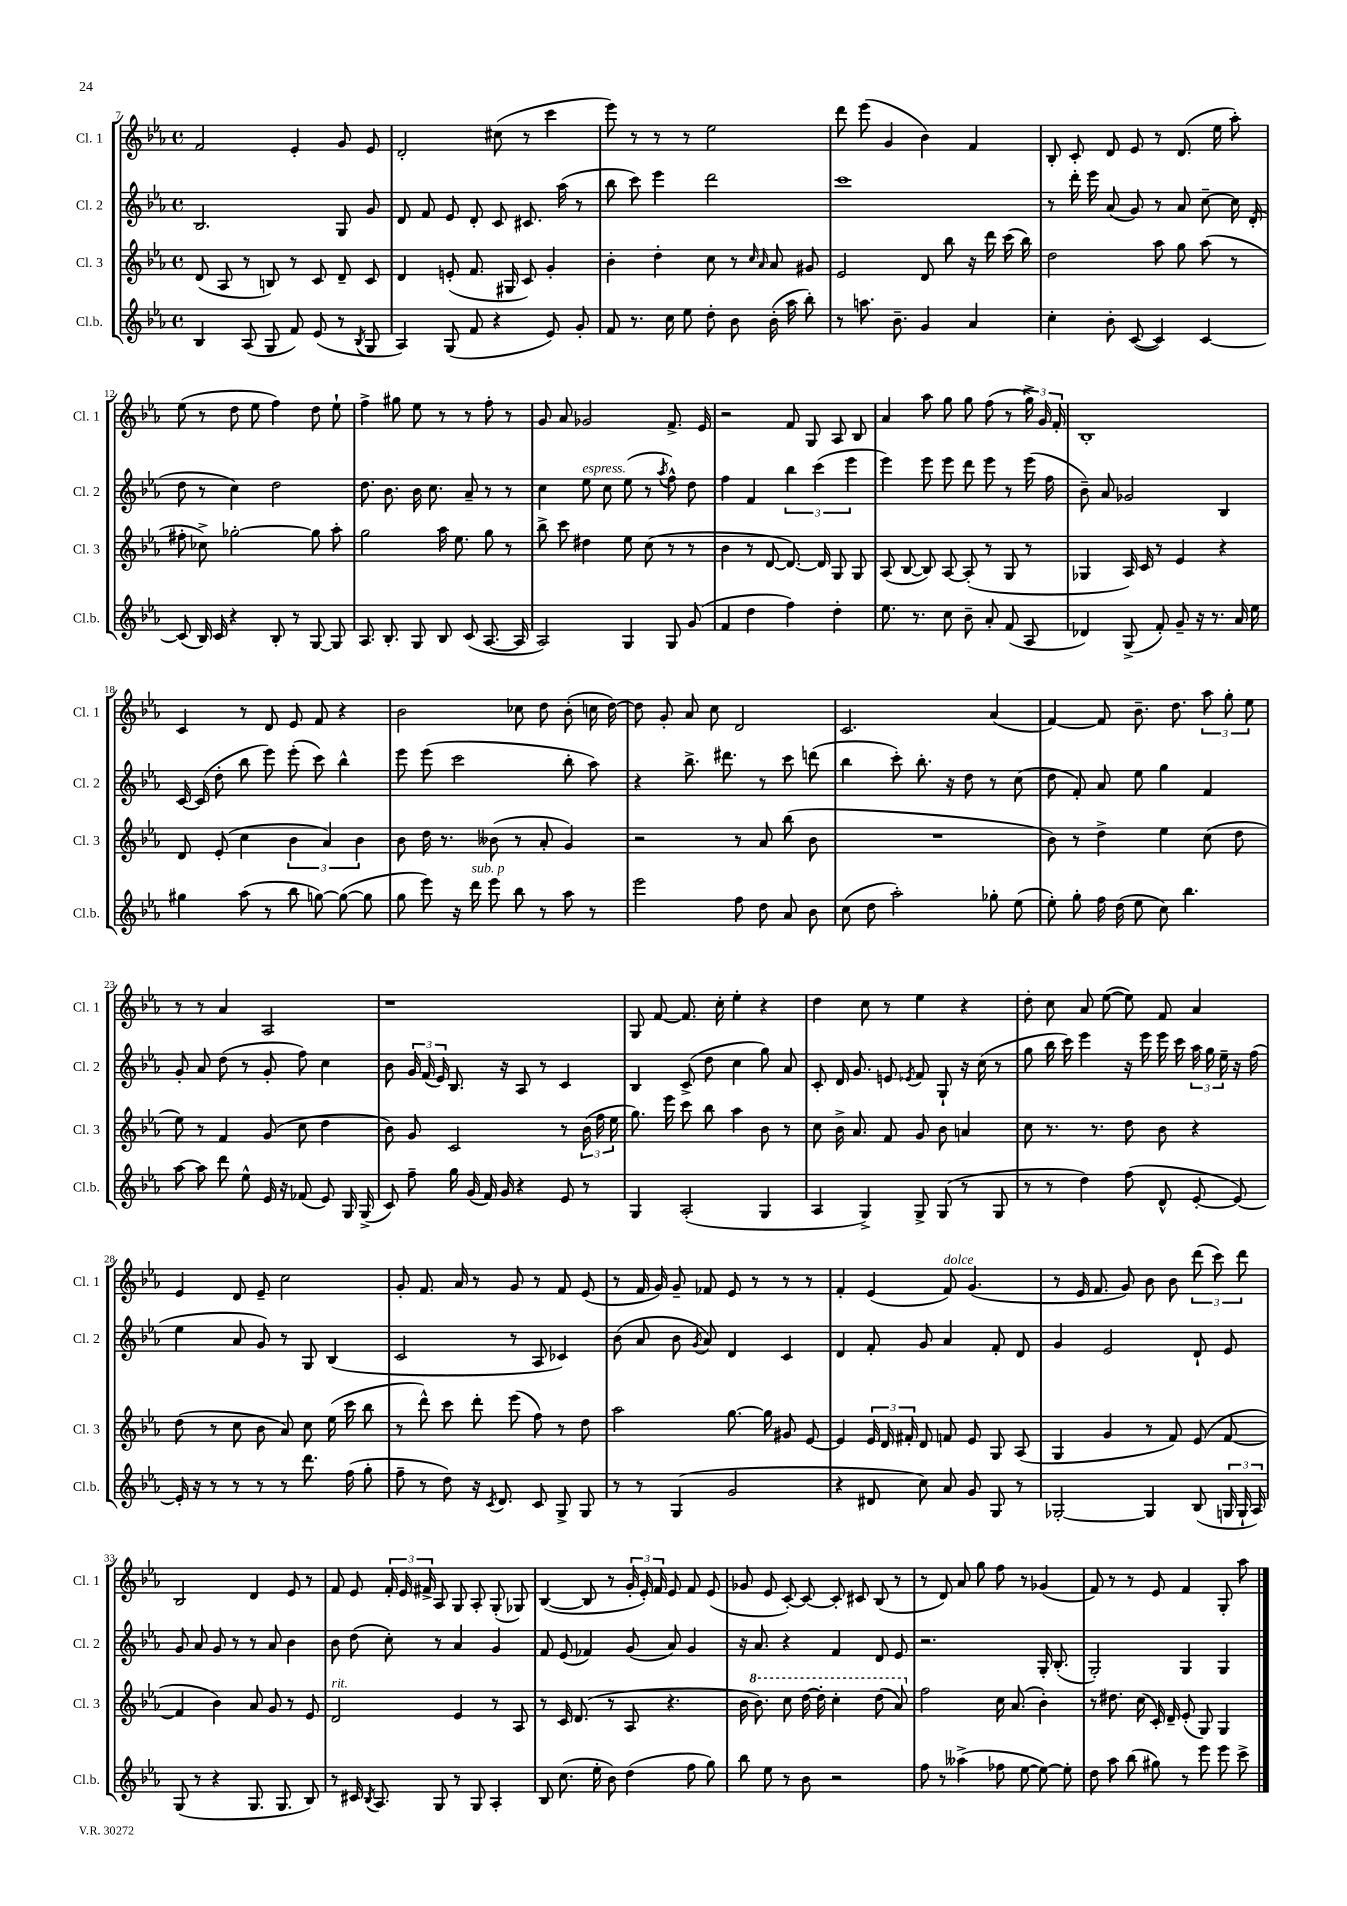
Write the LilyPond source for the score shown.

<<
\new StaffGroup <<
\new Staff = "s0" \with { instrumentName = "Cl. 1" shortInstrumentName = "Cl. 1" } {
    \clef treble \key ees \major \defaultTimeSignature \time 4/4
    \autoBeamOff f'2 ees'4-. g'8 ees'8 |
    d'2-. cis''8( r8 c'''4 |
    ees'''8) r8 r8 r8 ees''2 |
    d'''8 ees'''8( g'4 bes'4) f'4 |
    bes8-. c'8-. d'8 ees'8 r8 d'8.( ees''16 aes''8-.) |
    ees''8( r8 d''8 ees''8 f''4) d''8 ees''8-! |
    f''4-> gis''8 ees''8 r8 r8 f''8-. r8 |
    g'8 aes'8 ges'2 f'8.-> ees'16 |
    r2 f'8 g8 aes8 bes8 |
    aes'4 aes''8 g''8 g''8 f''8( r8 \tuplet 3/2 { g''16->) g'16 f'16-. } |
    bes1-. |
    c'4 r8 d'8 ees'8 f'8 r4 |
    bes'2 ces''8 d''8 bes'8-.( c''16 d''16~) |
    d''8 g'8-. aes'8 c''8 d'2 |
    c'2. aes'4( |
    f'4~) f'8 bes'8.-- d''8. \tuplet 3/2 { aes''8 g''8-. ees''8 } |
    r8 r8 aes'4 aes2 |
    r1 |
    g8 f'8~ f'8. c''16-. ees''4-. r4 |
    d''4 c''8 r8 ees''4 r4 |
    d''8-. c''8 aes'8 ees''8~( ees''8) f'8 aes'4 |
    ees'4 d'8 ees'8-- c''2 |
    g'8-. f'8. aes'16 r8 g'8 r8 f'8 ees'8( |
    r8 f'16 g'16) g'8-- fes'8 ees'8 r8 r8 r8 |
    f'4-. ees'4( f'8^\markup { \italic "dolce" }) g'4.( |
    r8 ees'16 f'8. g'8) bes'8 bes'8 \tuplet 3/2 { d'''8( c'''8) d'''8 } |
    bes2 d'4 ees'8 r8 |
    f'8 ees'8 \tuplet 3/2 { f'16-. ees'16 fis'16-> } aes8 g8 aes8-. g8-.( ges8) |
    bes4~( bes8 r8 \tuplet 3/2 { g'16-. ees'16-.) f'16 } ees'8 f'8 ees'8( |
    ges'8 ees'8 c'8~-.) c'8~ c'8-. cis'8 bes8( r8 |
    r8 d'8) aes'8 g''8 f''8 r8 ges'4( |
    f'8) r8 r8 ees'8 f'4 g8-. aes''8 \bar "|." |
}
\new Staff = "s1" \with { instrumentName = "Cl. 2" shortInstrumentName = "Cl. 2" } {
    \clef treble \key ees \major \defaultTimeSignature \time 4/4
    \autoBeamOff bes2. g8 g'8 |
    d'8 f'8 ees'8 d'8-. c'8 cis'8. aes''16( r8 |
    bes''8 c'''8) ees'''4 d'''2 |
    c'''1 |
    r8 d'''16-. ees'''16 aes'8( g'8) r8 aes'8 c''8~-- c''16 d'16-.( |
    d''8 r8 c''4) d''2 |
    d''8. bes'8. bes'16 c''8. aes'8-- r8 r8 |
    c''4 ees''8^\markup { \italic "espress." } c''8 ees''8( r8 \acciaccatura { aes''8 } f''8-^) d''8 |
    f''4 f'4 \tuplet 3/2 { bes''4 c'''4( ees'''4 } |
    ees'''4) ees'''8 ees'''8 d'''8 ees'''8 r8 ees'''16( f''16 |
    bes'8--) aes'8 ges'2 bes4 |
    c'16~ c'16( d''8-. bes''8 ees'''8) ees'''8-.( c'''8) bes''4-^ |
    ees'''8 ees'''8( c'''2 bes''8-. aes''8) |
    r4 bes''8.-> dis'''8. r8 c'''8 d'''8( |
    bes''4 c'''8-.) bes''8.-. r16 d''8 r8 c''8( |
    d''8 f'8-.) aes'8 ees''8 g''4 f'4 |
    g'8-. aes'8 d''8( r8 g'8-. f''8) c''4 |
    bes'8 \tuplet 3/2 { g'16 f'16( ees'16) } bes8. r16 aes8 r8 c'4 |
    bes4 c'8->( d''8 c''4 g''8) aes'8 |
    c'8-. d'16 g'8. e'8 \acciaccatura { ees'8 } f'8 g8-! r16 c''16( r8 |
    g''8 bes''16 c'''16) ees'''4 r16 ees'''16 ees'''16 c'''16 \tuplet 3/2 { aes''16 g''16 ees''16-- } r16 f''16( |
    ees''4 aes'8 g'8) r8 g8 bes4( |
    c'2 r8 aes8 ces'4) |
    bes'8( aes'8 bes'8 \acciaccatura { g'8 } aes'8) d'4 c'4 |
    d'4 f'8-. g'8 aes'4 f'8-. d'8 |
    g'4 ees'2 d'8-! ees'8 |
    g'8 aes'8 g'8 r8 r8 aes'8 bes'4 |
    bes'8 d''8( c''8-.) r8 aes'4 g'4 |
    f'8 ees'8( fes'4) g'8( aes'8) g'4 |
    r16 aes'8. r4 f'4 d'8 ees'8 |
    r2. g16-. bes8.-.( |
    g2-.) g4 g4 \bar "|." |
}
\new Staff = "s2" \with { instrumentName = "Cl. 3" shortInstrumentName = "Cl. 3" } {
    \clef treble \key ees \major \defaultTimeSignature \time 4/4
    \autoBeamOff d'8( aes8 r8 b8) r8 c'8 d'8-- c'8 |
    d'4 e'8-.( f'8. gis16 c'8) g'4-. |
    bes'4-. d''4-. c''8 r8 \grace { c''16 aes'16 } aes'8 gis'8 |
    ees'2 d'8 bes''8 r16 d'''16 c'''16( bes''16) |
    d''2 aes''8 g''8 aes''8( r8 |
    fis''8-. ces''8->) ges''2~-. ges''8 aes''8-. |
    g''2 aes''16 ees''8. g''8 r8 |
    bes''8-> c'''8 dis''4 ees''8 c''8( r8 r8 |
    bes'4 r8 d'8~ d'8.~) d'16 g8 g8 |
    aes8( bes8~ bes8) aes8~ aes8-.( r8 g8 r8 |
    ges4 aes16) c'16 r8 ees'4 r4 |
    d'8 ees'8-.( c''4 \tuplet 3/2 { bes'4 aes'4) bes'4 } |
    bes'8 d''16 r8. beses'8( r8 aes'8-. g'4) |
    r2 r8 aes'8 bes''8( bes'8 |
    R1 |
    bes'8) r8 d''4-> ees''4 c''8( d''8 |
    ees''8) r8 f'4 g'8( c''8 d''4 |
    bes'8) g'8 c'2 r8 \tuplet 3/2 { bes'16( f''16 ees''16 } |
    g''8.) ees'''16 c'''8 bes''8 aes''4 bes'8 r8 |
    c''8 bes'16-> aes'8. f'8 g'8 bes'8 a'4 |
    c''8 r8. r8. d''8 bes'8 r4 |
    d''8( r8 c''8 bes'8 aes'8) c''8 ees''16( c'''16 bes''8 |
    r8 d'''8-^) c'''8 d'''8-. ees'''8( f''8) r8 d''8 |
    aes''2 g''8.~ g''16 gis'8 ees'8~ |
    ees'4 \tuplet 3/2 { ees'16 d'16 fis'16-. } d'8 f'8 ees'8 g8 aes8( |
    g4 g'4 r8 f'8) ees'8( f'8~ |
    f'4 bes'4) aes'8 g'8 r8 ees'8 |
    d'2^\markup { \italic "rit." } ees'4 r8 aes8 |
    r8 c'16 d'8.( r8 aes8 r4. |
    bes'16 \ottava #1 bes''8.) c'''8 d'''16~ d'''16-. c'''4-. d'''8( aes''8) \ottava #0 |
    f''2 c''16 aes'8.( bes'4-.) |
    r8 dis''8. c''16( c'16-.) d'16-- ees'8-.( g8) g4 \bar "|." |
}
\new Staff = "s3" \with { instrumentName = "Cl.b." shortInstrumentName = "Cl.b." } {
    \clef treble \key ees \major \defaultTimeSignature \time 4/4
    \autoBeamOff bes4 aes8( g8 f'8) ees'8( r8 \acciaccatura { bes8 } g8 |
    aes4) g8( f'8 r4 ees'8) g'8-. |
    f'8 r8. c''16 ees''8 d''8-. bes'8 bes'16-.( aes''16 bes''8-.) |
    r8 a''8. bes'8.-- g'4 aes'4 |
    c''4-. bes'8-. c'8~( c'4) c'4~ |
    c'8( bes16) c'16 r4 bes8-. r8 g8~ g8 |
    aes8. bes8.-. g8 bes8 c'8( aes8.~ aes16 |
    aes2) g4 g8 g'8( |
    f'4 d''4 f''4) d''4-. |
    ees''8. r8. c''8 bes'8-- aes'8-. f'8( aes8 |
    des'4) g8->( f'8-.) g'8-- r16 r8. aes'16 ees''16 |
    gis''4 aes''8( r8 bes''8 g''8~) g''8~( g''8 |
    g''8 ees'''8) r16 d'''16^\markup { \italic "sub. p" } ees'''8 bes''8 r8 aes''8 r8 |
    ees'''2 f''8 d''8 aes'8 bes'8 |
    c''8( d''8 aes''2-.) ges''8-. ees''8( |
    ees''8-.) g''8-. f''16 d''16( ees''8 c''8) bes''4. |
    aes''8~ aes''8 d'''8 ees''8-^ ees'16 r16 fes'8( ees'8) g16 g16->( |
    c'8) f''8-- g''16 g'16( f'16) g'16 r4 ees'8 r8 |
    g4 aes2-.( g4 |
    aes4 g4->) g8-> g8( r8 g8 |
    r8 r8 d''4) f''8( d'8-^ ees'8~-. ees'8~) |
    ees'16-. r16 r8 r8 r8 r8 d'''8. f''16( g''8-. |
    f''8-- r8 d''8) r16 \acciaccatura { c'8 } d'8. c'8 g8-> g8 |
    r8 r8 g4( g'2 |
    r4 dis'8 c''8) aes'8 g'8 g8 r8 |
    ges2~-. ges4 bes8( \tuplet 3/2 { g16 g16-! aes16) } |
    g8( r8 r4 g8. g8. bes8) |
    r8 cis'16 \acciaccatura { bes8 } aes8. g8 r8 g8 aes4-. |
    bes8 c''8.( ees''16-. bes'8) d''4( f''8 g''8) |
    bes''8 ees''8 r8 bes'8 r2 |
    f''8 r8 aeses''4->( fes''8 ees''8~ ees''8~) ees''8-. |
    d''8 aes''8 bes''8( gis''8) r8 ees'''8 ees'''8 c'''8-> \bar "|." |
}
>>
>>
\layout { \context { \Score currentBarNumber = #7 } }
